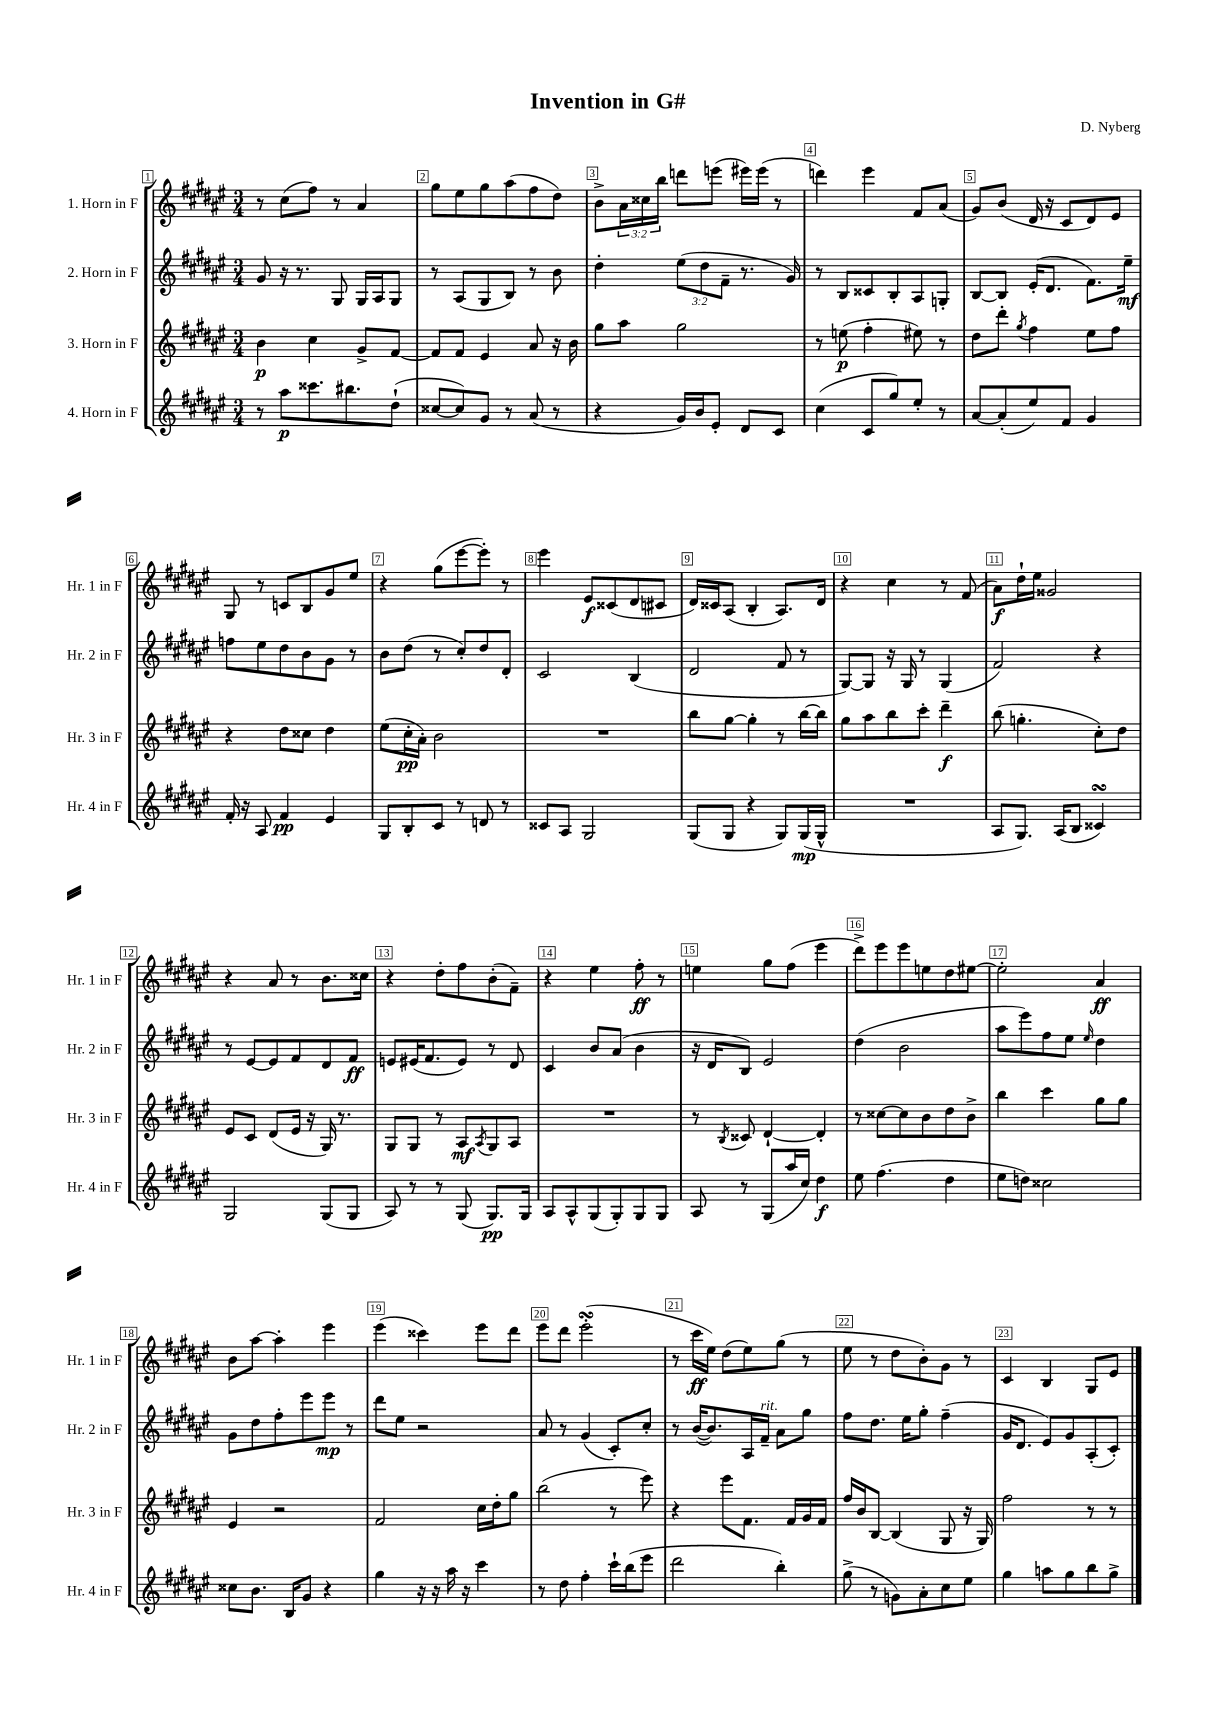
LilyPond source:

\header { title = "Invention in G#" composer = "D. Nyberg" }
<<
\new StaffGroup <<
\new Staff = "s0" \with { instrumentName = "1. Horn in F" shortInstrumentName = "Hr. 1 in F" } {
    \clef treble \key fis \major \numericTimeSignature \time 3/4 \override Staff.TupletNumber.text = #tuplet-number::calc-fraction-text
    r8 cis''8( fis''8) r8 ais'4 |
    gis''8 eis''8 gis''8 ais''8( fis''8 dis''8) |
    b'8-> \tuplet 3/2 { ais'16 cisis''16 b''16 } d'''8 e'''8( eis'''16) eis'''16( r8 |
    d'''4) eis'''4 fis'8 ais'8( |
    gis'8) b'8( dis'16 r16 cis'8 dis'8) eis'8 |
    gis8 r8 c'8 b8 gis'8 eis''8 |
    r4 gis''8( eis'''8~ eis'''8-.) r8 |
    eis'''4 eis'8\f cisis'8( dis'8 cis'8 |
    dis'16) cisis'16 ais8( b4-. ais8.) dis'16 |
    r4 cis''4 r8 fis'8( |
    ais'8\f) dis''16-! eis''16 gisis'2 |
    r4 ais'8 r8 b'8. cisis''16 |
    r4 dis''8-. fis''8 b'8-.( fis'8--) |
    r4 eis''4 fis''8-.\ff r8 |
    e''4 gis''8 fis''8( eis'''4 |
    dis'''8->) eis'''8 eis'''8 e''8 dis''8 eis''8~ |
    eis''2-. ais'4\ff |
    b'8 ais''8~ ais''4-. eis'''4 |
    eis'''4( cisis'''4) eis'''8 dis'''8 |
    eis'''8 dis'''8 eis'''2-.\turn( |
    r8 cis'''16\ff eis''16) dis''8( eis''8) gis''8( r8 |
    eis''8 r8 dis''8 b'8-.) gis'8 r8 |
    cis'4 b4 gis8 eis'8 \bar "|." |
}
\new Staff = "s1" \with { instrumentName = "2. Horn in F" shortInstrumentName = "Hr. 2 in F" } {
    \clef treble \key fis \major \numericTimeSignature \time 3/4 \override Staff.TupletNumber.text = #tuplet-number::calc-fraction-text
    gis'8 r16 r8. gis8 gis16 ais16 gis8 |
    r8 ais8( gis8 b8) r8 b'8 |
    dis''4-. \tuplet 3/2 { eis''8( dis''8 fis'8-- } r8. gis'16) |
    r8 b8 cisis'8 b8-. ais8 g8-. |
    b8~ b8 eis'16-.( dis'8. fis'8.) eis''16--\mf |
    f''8 eis''8 dis''8 b'8 gis'8 r8 |
    b'8 dis''8( r8 cis''8-.) dis''8 dis'8-. |
    cis'2 b4( |
    dis'2 fis'8 r8 |
    gis8~) gis8 r16 gis16 r8 gis4( |
    fis'2) r4 |
    r8 eis'8~ eis'8 fis'8 dis'8 fis'8\ff |
    e'8 eis'16( fis'8. eis'8) r8 dis'8 |
    cis'4 b'8 ais'8( b'4 |
    r16 dis'16 b8) eis'2 |
    dis''4( b'2 |
    ais''8 eis'''8) fis''8 eis''8 \grace { eis''16 } dis''4 |
    gis'8 dis''8 fis''8-. eis'''8 eis'''8\mp r8 |
    dis'''8 eis''8 r2 |
    ais'8 r8 gis'4( cis'8-.) cis''8-. |
    r8 b'16~( b'8.) ais16 fis'16--^\markup { \italic "rit." } ais'8 gis''8 |
    fis''8 dis''8. eis''16 gis''8-. fis''4--( |
    gis'16 dis'8. eis'8) gis'8 ais8-.( cis'8-.) \bar "|." |
}
\new Staff = "s2" \with { instrumentName = "3. Horn in F" shortInstrumentName = "Hr. 3 in F" } {
    \clef treble \key fis \major \numericTimeSignature \time 3/4
    b'4\p cis''4 gis'8-> fis'8~ |
    fis'8 fis'8 eis'4 ais'8 r16 b'16 |
    gis''8 ais''8 gis''2 |
    r8 e''8\p( fis''4-. eis''8) r8 |
    dis''8 dis'''8-. \acciaccatura { gis''8 } fis''4 eis''8 fis''8 |
    r4 dis''8 cisis''8 dis''4 |
    eis''8( cis''16-.\pp ais'16-.) b'2 |
    R2. |
    b''8 gis''8~ gis''4-. r8 b''16~ b''16 |
    gis''8 ais''8 b''8 cis'''8-. dis'''4--\f |
    b''8( g''4.-. cis''8-.) dis''8 |
    eis'8 cis'8 dis'8( eis'16 r16 gis16) r8. |
    gis8 gis8 r8 ais8\mf \acciaccatura { ais8 } gis8 ais8 |
    R2. |
    r8 \acciaccatura { b8 } cisis'8 dis'4~-! dis'4-. |
    r8 cisis''8~ cisis''8 b'8 dis''8 b'8-> |
    b''4 cis'''4 gis''8 gis''8 |
    eis'4 r2 |
    fis'2 cis''16 dis''16-. gis''8 |
    b''2( r8 eis'''8) |
    r4 eis'''8 fis'8. fis'16 gis'16 fis'16 |
    fis''16 b'16 b8~ b4( gis8 r16 gis16) |
    fis''2 r8 r8 \bar "|." |
}
\new Staff = "s3" \with { instrumentName = "4. Horn in F" shortInstrumentName = "Hr. 4 in F" } {
    \clef treble \key fis \major \numericTimeSignature \time 3/4
    r8 ais''8\p cisis'''8. bis''8. dis''8-!( |
    cisis''8~ cisis''8) gis'8 r8 ais'8( r8 |
    r4 gis'16) b'16 eis'8-. dis'8 cis'8 |
    cis''4( cis'8 gis''8) eis''8-. r8 |
    ais'8~ ais'8-.( eis''8) fis'8 gis'4 |
    fis'16-. r16 ais8 fis'4\pp eis'4 |
    gis8 b8-. cis'8 r8 d'8 r8 |
    cisis'8 ais8 gis2 |
    gis8( gis8 r4 gis8) gis16\mp( gis16-^ |
    R2. |
    ais8 gis8.) ais16( b8 cisis'4\turn) |
    gis2 gis8( gis8 |
    ais8) r8 r8 gis8( gis8.\pp) gis16 |
    ais8 ais8-^ gis8( gis8-.) gis8 gis8 |
    ais8 r8 gis8( ais''16 cis''16) dis''4\f |
    eis''8 fis''4.( dis''4 |
    eis''8 d''8) cisis''2 |
    cisis''8 b'8. b16 gis'8 r4 |
    gis''4 r16 r16 ais''16 r16 cis'''4 |
    r8 dis''8 fis''4-. cis'''16-! b''16( eis'''8 |
    dis'''2 b''4-.) |
    gis''8->( r8 g'8) ais'8-. cis''8 eis''8 |
    gis''4 a''8 gis''8 b''8 gis''8-> \bar "|." |
}
>>
>>
\layout { \context { \Score \override BarNumber.break-visibility = ##(#f #t #t) barNumberVisibility = #all-bar-numbers-visible \override BarNumber.stencil = #(make-stencil-boxer 0.1 0.3 ly:text-interface::print) } }
